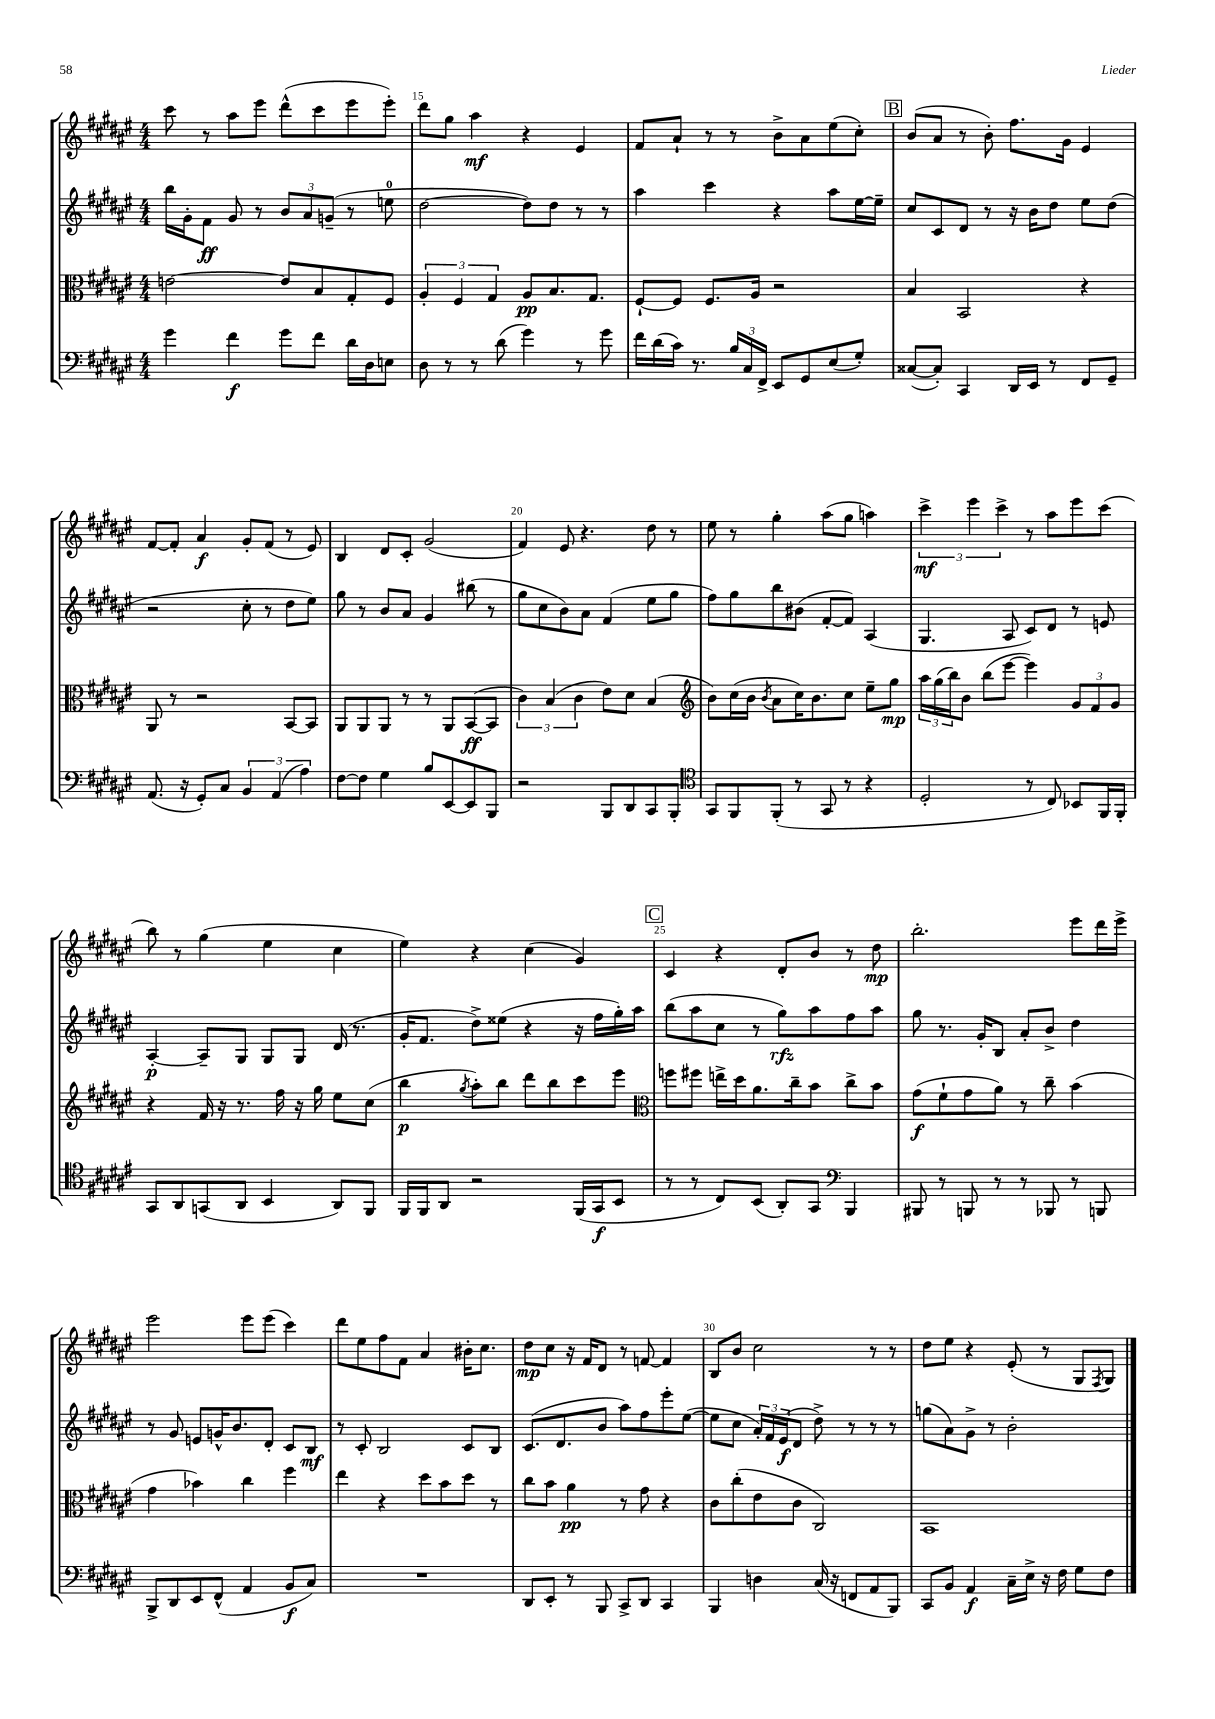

**kern	**dynam	**kern	**dynam	**kern	**dynam	**kern	**dynam
*part4	*part4	*part3	*part3	*part2	*part2	*part1	*part1
*staff4	*staff4	*staff3	*staff3	*staff2	*staff2	*staff1	*staff1
*clefF4	*	*clefC3	*	*clefG2	*	*clefG2	*
*k[f#c#g#d#a#e#]	*	*k[f#c#g#d#a#e#]	*	*k[f#c#g#d#a#e#]	*	*k[f#c#g#d#a#e#]	*
*M4/4	*	*M4/4	*	*M4/4	*	*M4/4	*
=14	=14	=14	=14	=14	=14	=14	=14
4g#\	.	[2en\	.	16bb\LL	.	8ccc#\	.
.	.	.	.	16g#'\J	.	.	.
.	.	.	.	8f#\J	ff	8r	.
4f#\	f	.	.	8g#/	.	8aa#\L	.
.	.	.	.	8r	.	8eee#\J	.
8g#\L	.	8e/L]	.	12b/L	.	(8ddd#^^\L	.
.	.	.	.	12a#/	.	.	.
8f#\J	.	8B/	.	.	.	8ccc#\	.
.	.	.	.	(12gn~/J	.	.	.
16d#\LL	.	8G#'/	.	8r	.	8eee#\	.
16D#\J	.	.	.	.	.	.	.
8En\J	.	8F#/J	.	8een\	.	8eee#'\J)	.
=15	=15	=15	=15	=15	=15	=15	=15
8D#\	.	6A#'/	.	[2dd#\	.	8ddd#\L	.
8r	.	.	.	.	.	8gg#\J	.
.	.	6F#/	.	.	.	.	.
8r	.	.	.	.	.	4aa#\	mf
.	.	6G#/	.	.	.	.	.
(8d#\	.	.	.	.	.	.	.
4g#\)	.	8A#/L	pp	8dd#\L])	.	4r	.
.	.	8.B/	.	8dd#\J	.	.	.
8r	.	.	.	8r	.	4e#/	.
.	.	8.G#/J	.	.	.	.	.
8g#\	.	.	.	8r	.	.	.
=16	=16	=16	=16	=16	=16	=16	=16
16f#\LL	.	[8F#`/L	.	4aa#\	.	8f#/L	.
(16d#\	.	.	.	.	.	.	.
16c#\JJ)	.	8F#/J]	.	.	.	8a#`/J	.
8.r	.	.	.	.	.	.	.
.	.	8.F#/L	.	4ccc#\	.	8r	.
24B/LL	.	.	.	.	.	8r	.
24C#/	.	.	.	.	.	.	.
.	.	16A#/Jk	.	.	.	.	.
24FF#^/JJ	.	.	.	.	.	.	.
8EE#/L	.	2r	.	4r	.	8b^\L	.
8GG#/	.	.	.	.	.	8a#\	.
(8E#/	.	.	.	8aa#\L	.	(8ee#\	.
8G#'/J)	.	.	.	[16ee#\L	.	8cc#'\J)	.
.	.	.	.	16ee#~\JJ]	.	.	.
!!LO:REH:place=s1:t=B
=17	=17	=17	=17	=17	=17	=17	=17
([8C##X/L	.	4B/	.	8cc#/L	.	(8b/L	.
8C##'/J])	.	.	.	8c#/	.	8a#/J	.
4CC#/	.	2BB/	.	8d#/J	.	8r	.
.	.	.	.	8r	.	8b'\)	.
16DD#/LL	.	.	.	16r	.	8.ff#\L	.
16EE#/JJ	.	.	.	16b\KL	.	.	.
8r	.	.	.	8dd#\J	.	.	.
.	.	.	.	.	.	16g#\Jk	.
8FF#/L	.	4r	.	8ee#\L	.	4e#/	.
8GG#~/J	.	.	.	(8dd#\J	.	.	.
!!LO:LB:g=z
=18	=18	=18	=18	=18	=18	=18	=18
(8.AA#/	.	8AA#/	.	2r	.	[8f#/L	.
.	.	8r	.	.	.	8f#'/J]	.
16r	.	.	.	.	.	.	.
8GG#'/L)	.	2r	.	.	.	4a#/	f
8C#/J	.	.	.	.	.	.	.
6BB/	.	.	.	8cc#'\	.	8g#'/L	.
.	.	.	.	8r	.	(8f#/J	.
(6AA#/	.	.	.	.	.	.	.
.	.	[8BB/L	.	8dd#\L	.	8r	.
6A#\)	.	.	.	.	.	.	.
.	.	8BB/J]	.	8ee#\J)	.	8e#/)	.
=19	=19	=19	=19	=19	=19	=19	=19
[8F#\L	.	8AA#/L	.	8gg#\	.	4B/	.
8F#\J]	.	8AA#/	.	8r	.	.	.
4G#\	.	8AA#/J	.	8b/L	.	8d#/L	.
.	.	8r	.	8a#/J	.	8c#'/J	.
8B/L	.	8r	.	4g#/	.	(2g#/	.
[8EE#/	.	8AA#/L	.	.	.	.	.
8EE#/]	.	([8BB/	ff	(8bb#X\	.	.	.
8BBB/J	.	8BB/J]	.	8r	.	.	.
=20	=20	=20	=20	=20	=20	=20	=20
2r	.	6c#\)	.	8gg#\L	.	4f#/)	.
.	.	.	.	8cc#\	.	.	.
.	.	(6B/	.	.	.	.	.
.	.	.	.	8b\)	.	8e#/	.
.	.	6c#\	.	.	.	.	.
.	.	.	.	8a#\J	.	4.r	.
8BBB/L	.	8e#\L)	.	(4f#/	.	.	.
8DD#/	.	8d#\J	.	.	.	.	.
8CC#/	.	(4B/	.	8ee#\L	.	8dd#\	.
8BBB'/J	.	.	.	8gg#\J	.	8r	.
=21	=21	=21	=21	=21	=21	=21	=21
*clefC4	*	*clefG2	*	*	*	*	*
8GG#/L	.	8b\L)	.	8ff#\L)	.	8ee#\	.
8FF#/	.	(16cc#\L	.	8gg#\	.	8r	.
.	.	16b\JJ	.	.	.	.	.
.	.	8qb/	.	.	.	.	.
(8FF#'/J	.	8a#\L	.	8bb\	.	4gg#'\	.
8r	.	16cc#\K)	.	(8b#X\J	.	.	.
.	.	8.b\	.	.	.	.	.
8GG#/	.	.	.	[8f#'/L	.	(8aa#\L	.
8r	.	8cc#\J	.	8f#/J])	.	8gg#\J	.
4r	.	8ee#~\L	.	(4A#/	.	4aan\)	.
.	.	8gg#\J	mp	.	.	.	.
=22	=22	=22	=22	=22	=22	=22	=22
2D#'/	.	24aa#\LL	.	4.G#/	.	6ccc#^\	mf
.	.	(24gg#\	.	.	.	.	.
.	.	24bb\J)	.	.	.	.	.
.	.	8b\J	.	.	.	.	.
.	.	.	.	.	.	6eee#\	.
.	.	(8bb\L	.	.	.	.	.
.	.	.	.	.	.	6ccc#^\	.
.	.	[8eee#\J	.	8A#/	.	.	.
8r	.	4eee#\])	.	8c#/L)	.	8r	.
8C#/)	.	.	.	8d#/J	.	8aa#\L	.
8BB-X/L	.	12g#/L	.	8r	.	8eee#\	.
.	.	12f#/	.	.	.	.	.
16FF#/L	.	.	.	8en/	.	(8ccc#\J	.
.	.	12g#/J	.	.	.	.	.
16FF#'/JJ	.	.	.	.	.	.	.
!!LO:LB:g=z
=23	=23	=23	=23	=23	=23	=23	=23
8GG#/L	.	4r	.	[4A#'/	p	8bb\)	.
8AA#/	.	.	.	.	.	8r	.
(8GGn/	.	16f#/	.	8A#~/L]	.	(4gg#\	.
.	.	16r	.	.	.	.	.
8AA#/J	.	8.r	.	8G#/J	.	.	.
4BB/	.	.	.	8G#/L	.	4ee#\	.
.	.	16ff#\	.	.	.	.	.
.	.	16r	.	8G#/J	.	.	.
.	.	16gg#\	.	.	.	.	.
8AA#/L)	.	8ee#\L	.	(16d#/	.	4cc#\	.
.	.	.	.	8.r	.	.	.
8FF#/J	.	(8cc#\J	.	.	.	.	.
=24	=24	=24	=24	=24	=24	=24	=24
16FF#/LL	.	4bb\	p	16g#'/KL	.	4ee#\)	.
16FF#/J	.	.	.	8.f#/J	.	.	.
8AA#/J	.	.	.	.	.	.	.
.	.	8qgg#/	.	.	.	.	.
2r	.	8aa#'\L)	.	8dd#^\L)	.	4r	.
.	.	8bb\J	.	(8ee##X\J	.	.	.
.	.	8ddd#\L	.	4r	.	(4cc#\	.
.	.	8bb\	.	.	.	.	.
(16FF#/LL	.	8ccc#\	.	16r	.	4g#/)	.
16GG#/J	f	.	.	16ff#\LL	.	.	.
8BB/J	.	8eee#\J	.	16gg#'\)	.	.	.
.	.	.	.	16aa#\JJ	.	.	.
!!LO:REH:place=s1:t=C
=25	=25	=25	=25	=25	=25	=25	=25
*	*	*clefC3	*	*	*	*	*
8r	.	8ffn\L	.	(8bb\L	.	4c#/	.
8r	.	8ff#X\J	.	8aa#\	.	.	.
8C#/L)	.	16een^\LL	.	8cc#\J	.	4r	.
.	.	16dd#\J	.	.	.	.	.
(8BB/J	.	8.a#\	.	8r	.	.	.
8AA#'/L)	.	.	.	8gg#\L)	rfz	8d#'/L	.
.	.	16cc#~\k	.	.	.	.	.
8GG#/J	.	8b\J	.	8aa#\	.	8b/J	.
*clefF4	*	*	*	*	*	*	*
4BBB/	.	8cc#^\L	.	8ff#\	.	8r	.
.	.	8b\J	.	8aa#\J	.	8dd#\	mp
=26	=26	=26	=26	=26	=26	=26	=26
8BBB#X/	.	(8g#\L	f	8gg#\	.	2.bb'\	.
8r	.	8f#`\	.	8.r	.	.	.
8BBBn/	.	8g#\	.	.	.	.	.
.	.	.	.	16g#'/KL	.	.	.
8r	.	8a#\J)	.	8B/J	.	.	.
8r	.	8r	.	8a#'/L	.	.	.
8BBB-X/	.	8cc#~\	.	8b^/J	.	.	.
8r	.	(4b\	.	4dd#\	.	8eee#\L	.
8BBBn/	.	.	.	.	.	16ddd#\L	.
.	.	.	.	.	.	16eee#^\JJ	.
!!LO:LB:g=z
=27	=27	=27	=27	=27	=27	=27	=27
8BBB^/L	.	4g#\	.	8r	.	2eee#\	.
8DD#/	.	.	.	8g#/	.	.	.
8EE#/	.	4b-X\)	.	8en/L	.	.	.
(8FF#^^/J	.	.	.	16gn^^/K	.	.	.
.	.	.	.	8.b/	.	.	.
4AA#/	.	4cc#\	.	.	.	8eee#\L	.
.	.	.	.	8d#'/J	.	(8eee#\J	.
8BB/L	f	4ff#\	.	8c#/L	.	4ccc#\)	.
8C#/J)	.	.	.	8B/J	mf	.	.
=28	=28	=28	=28	=28	=28	=28	=28
1r	.	4ee#\	.	8r	.	8ddd#\L	.
.	.	.	.	8c#'/	.	8ee#\	.
.	.	4r	.	2B/	.	8ff#\	.
.	.	.	.	.	.	8f#\J	.
.	.	8dd#\L	.	.	.	4a#/	.
.	.	8b\	.	.	.	.	.
.	.	8dd#\J	.	8c#/L	.	16b#X'\KL	.
.	.	.	.	.	.	8.cc#\J	.
.	.	8r	.	8B/J	.	.	.
=29	=29	=29	=29	=29	=29	=29	=29
8DD#/L	.	8cc#\L	.	(8.c#/L	.	8dd#\L	mp
8EE#'/J	.	8b\J	.	.	.	8cc#\J	.
.	.	.	.	8.d#/	.	.	.
8r	.	4a#\	pp	.	.	16r	.
.	.	.	.	.	.	16f#/KL	.
8BBB/	.	.	.	8b/J	.	8d#/J	.
8CC#^/L	.	8r	.	8aa#\L)	.	8r	.
8DD#/J	.	8g#\	.	8ff#\	.	[8fn/	.
4CC#/	.	4r	.	8eee#'\	.	4f/]	.
.	.	.	.	([8ee#\J	.	.	.
=30	=30	=30	=30	=30	=30	=30	=30
4BBB/	.	8c#\L	.	8ee#\L]	.	8B/L	.
.	.	(8cc#'\	.	8cc#\J	.	8b/J	.
4Dn\	.	8e#\	.	24a#'/LL)	.	2cc#\	.
.	.	.	.	24f#/	.	.	.
.	.	.	.	(24e#/J	f	.	.
.	.	8c#\J	.	8d#/J	.	.	.
(16C#/	.	2C#/)	.	8dd#^\)	.	.	.
16r	.	.	.	.	.	.	.
8FFn/L	.	.	.	8r	.	.	.
8AA#/	.	.	.	8r	.	8r	.
8BBB/J)	.	.	.	8r	.	8r	.
=31	=31	=31	=31	=31	=31	=31	=31
8CC#/L	.	1BB	.	(8ggn\L	.	8dd#\L	.
8BB/J	.	.	.	8a#\)	.	8ee#\J	.
4AA#/	f	.	.	8g#^\J	.	4r	.
.	.	.	.	8r	.	.	.
16C#~\LL	.	.	.	2b'\	.	(8e#'/	.
16E#^\JJ	.	.	.	.	.	.	.
16r	.	.	.	.	.	8r	.
16F#\	.	.	.	.	.	.	.
8G#\L	.	.	.	.	.	8G#/L	.
.	.	.	.	.	.	8qF#/	.
8F#\J	.	.	.	.	.	8G#/J)	.
==	==	==	==	==	==	==	==
*-	*-	*-	*-	*-	*-	*-	*-
